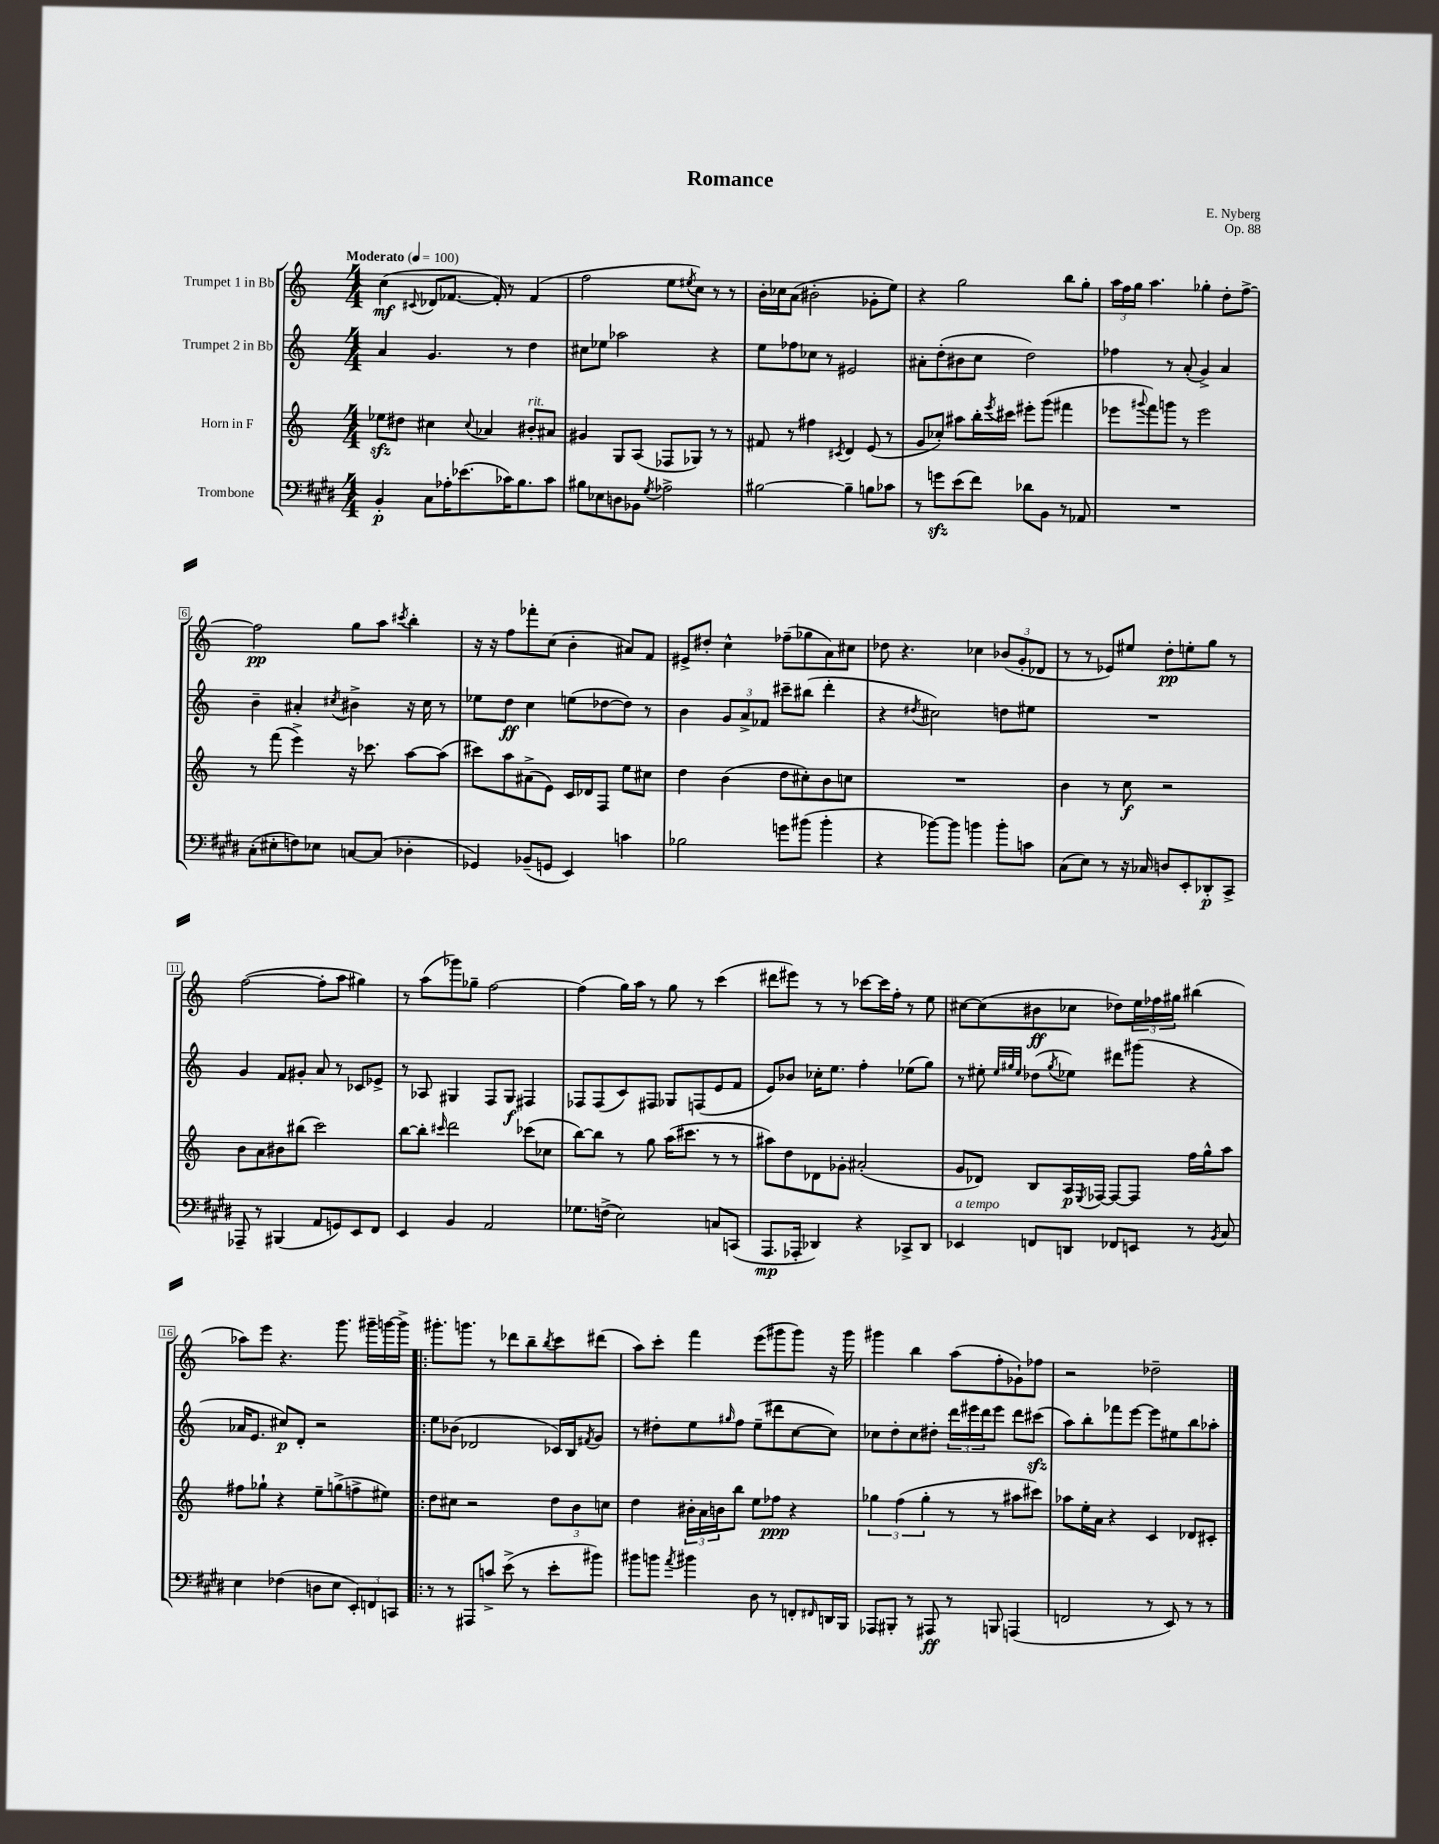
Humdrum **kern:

**kern	**dynam	**kern	**dynam	**kern	**dynam	**kern	**dynam
*part4	*part4	*part3	*part3	*part2	*part2	*part1	*part1
*staff4	*staff4	*staff3	*staff3	*staff2	*staff2	*staff1	*staff1
*I"Trombone	*	*I"Horn in F	*	*I"Trumpet 2 in Bb	*	*I"Trumpet 1 in Bb	*
*clefF4	*	*clefG2	*	*clefG2	*	*clefG2	*
*k[f#c#g#d#]	*	*k[]	*	*k[]	*	*k[]	*
*M4/4	*	*M4/4	*	*M4/4	*	*M4/4	*
*MM100	*	*MM100	*	*MM100	*	*MM100	*
=1	=1	=1	=1	=1	=1	=1	=1
!	!	!	!	!	!	!LO:TX:a:B:t=Moderato	!
4BB'/	p	8ee-Xzz\L	.	4a/	.	(4cc\	mf
.	.	8dd#X\J	.	.	.	.	.
.	.	.	.	.	.	8qqc#X/	.
8C#\L	.	4cc#X\	.	4.g/	.	8d-X/L	.
16A-X'\K	.	.	.	.	.	[8.f-X/J	.
(8.e-X\	.	.	.	.	.	.	.
.	.	8qqcc#/	.	.	.	.	.
.	.	4a-X/	.	.	.	.	.
.	.	.	.	.	.	16f-'/])	.
16c-X\K)	.	.	.	8r	.	8r	.
8.B\	.	.	.	.	.	.	.
!	!	!LO:TX:a:i:t=rit.	!	!	!	!	!
.	.	8b#X'/L	.	4dd\	.	(4f-/	.
8c-\J	.	8a#X/J	.	.	.	.	.
=2	=2	=2	=2	=2	=2	=2	=2
8B#X\L	.	4g#X/	.	8cc#X\L	.	2ff\	.
8E-X\	.	.	.	8ee-X\J	.	.	.
8Dn\	.	8G/L	.	2aa-X\	.	.	.
8BB-X\J	.	(8A/J	.	.	.	.	.
8qG#/	.	.	.	.	.	.	.
2A-X^\	.	8F-X/L	.	.	.	8ee\L	.
.	.	.	.	.	.	8qee#X/	.
.	.	8G-X/J)	.	.	.	8cc\J)	.
.	.	8r	.	4r	.	8r	.
.	.	8r	.	.	.	8r	.
=3	=3	=3	=3	=3	=3	=3	=3
[2B#X\	.	8f#X/	.	8ee\L	.	16b'\LL	.
.	.	.	.	.	.	16cc-X\J	.
.	.	8r	.	8ff-X\	.	(8a\J	.
.	.	4ff#X\	.	8cc-X\J	.	2b#X'\	.
.	.	.	.	8r	.	.	.
.	.	8qc#X/	.	.	.	.	.
4B#~\]	.	4d/	.	2e#X/	.	.	.
8Bn\L	.	(8e/	.	.	.	8g-X'\L	.
8c-X\J	.	8r	.	.	.	8ee\J)	.
=4	=4	=4	=4	=4	=4	=4	=4
8r	.	8g/L	.	8a#X'\L	.	4r	.
8gnzz\L	.	8cc-X'/J)	.	(8dd'\	.	.	.
(8e\	.	8aa#X\L	.	8b#X\	.	2gg\	.
8f#\J)	.	16bb'\L	.	8cc\J	.	.	.
.	.	8qeee/	.	.	.	.	.
.	.	16ccc#X\JJ	.	.	.	.	.
8d-X\L	.	8eee#X'\L	.	2dd\)	.	.	.
8BB\J	.	(8ggg\J	.	.	.	.	.
8r	.	4fff#X\	.	.	.	8bb\L	.
8AA-X/	.	.	.	.	.	8gg'\J	.
=5	=5	=5	=5	=5	=5	=5	=5
1r	.	8eee-X\L	.	4ff-X\	.	24aa\LL	.
.	.	.	.	.	.	24ff\	.
.	.	.	.	.	.	24gg\JJ	.
.	.	8qqggg#X/	.	.	.	.	.
.	.	8fff\)	.	.	.	4.aa\	.
.	.	8gggn\J	.	8r	.	.	.
.	.	8r	.	(8a'/	.	.	.
.	.	2eee-\	.	4g^/)	.	4gg-X'\	.
.	.	.	.	4a/	.	8dd'\L	.
.	.	.	.	.	.	[8ff^\J	.
!!LO:LB:g=z
=6	=6	=6	=6	=6	=6	=6	=6
(8C#'\L	.	8r	.	4b~\	.	2ff\]	pp
8E#X'\	.	(8fff\	.	.	.	.	.
8Fn\)	.	4eee^\)	.	4a#X'/	.	.	.
8E-X\J	.	.	.	.	.	.	.
.	.	.	.	8qcc#X/	.	.	.
[8Cn/L	.	16r	.	4b#X^\	.	8gg\L	.
.	.	8.ccc-X\	.	.	.	.	.
(8C/J]	.	.	.	.	.	8aa\J	.
.	.	.	.	.	.	8qccc#X/	.
4D-X'\	.	[8aa\L	.	16r	.	4bb'\	.
.	.	.	.	16cc#\	.	.	.
.	.	(8aa\J]	.	8r	.	.	.
=7	=7	=7	=7	=7	=7	=7	=7
4GG-X/)	.	8ccc#X\L)	.	8ee-X\L	.	16r	.
.	.	.	.	.	.	16r	.
.	.	8aa\	.	8dd\J	ff	8ff\L	.
(8BB-X~/L	.	(8a#X^\	.	4cc\	.	8fff-X'\	.
8GGn/J	.	8e\J)	.	.	.	(8cc\J	.
4EE/)	.	16c/LL	.	(8een\L	.	4b'\	.
.	.	16d-X/J	.	.	.	.	.
.	.	8F/J	.	[8dd-X\	.	.	.
4cn\	.	8ee\L	.	8dd-\J])	.	8a#X/L)	.
.	.	8cc#X\J	.	8r	.	8f/J	.
=8	=8	=8	=8	=8	=8	=8	=8
2B-X\	.	4dd\	.	4b\	.	8e#X^/L	.
.	.	.	.	.	.	8dd#X'/J	.
.	.	(4b\	.	12g/L	.	4cc^^\	.
.	.	.	.	12a^/	.	.	.
.	.	.	.	12f-X/J	.	.	.
8gn\L	.	8dd\L	.	8ccc#X~\L	.	(8ff-X~\L	.
(8b#X\J	.	8cc#X'\)	.	(8bb#X\J	.	8gg-X\	.
4b#'\	.	8b\	.	4ddd'\	.	8a\)	.
.	.	8ccn\J	.	.	.	8cc#X\J	.
=9	=9	=9	=9	=9	=9	=9	=9
4r	.	1r	.	4r	.	8dd-X\	.
.	.	.	.	.	.	4.r	.
.	.	.	.	8qdd#X/	.	.	.
[8b-X\L)	.	.	.	2cc#X\)	.	.	.
8b-\J]	.	.	.	.	.	.	.
4bn\	.	.	.	.	.	4cc-X\	.
8b'\L	.	.	.	8ddn\L	.	(12b-X/L	.
.	.	.	.	.	.	12g'/	.
8cn\J	.	.	.	8ee#X\J	.	.	.
.	.	.	.	.	.	12d-X/J	.
=10	=10	=10	=10	=10	=10	=10	=10
(8C#\L	.	4b\	.	1r	.	8r	.
8E\J)	.	.	.	.	.	8r	.
8r	.	8r	.	.	.	8e-X/L)	.
16r	.	8cc\	f	.	.	8ee#X/J	.
16C-X/	.	.	.	.	.	.	.
8Dn/L	.	2r	.	.	.	8dd'\L	pp
8EE'/	.	.	.	.	.	8een'\	.
8DD-X'/	p	.	.	.	.	8gg\J	.
8CC#^/J	.	.	.	.	.	8r	.
!!LO:LB:g=z
=11	=11	=11	=11	=11	=11	=11	=11
8AAA-X~/	.	8b\L	.	4g/	.	([2ff\	.
8r	.	8a\	.	.	.	.	.
(4BBB#X/	.	8b#X\	.	8f/L	.	.	.
.	.	(8bb#X\J	.	8g#X'/J	.	.	.
8AA/L	.	2ccc\)	.	8a/	.	8ff'\L]	.
8GGn/)	.	.	.	8r	.	8aa\J	.
8EE/	.	.	.	8c-X/L	.	4gg#X\)	.
8FF#/J	.	.	.	8e-X^/J	.	.	.
=12	=12	=12	=12	=12	=12	=12	=12
4EE/	.	[8bb\L	.	8r	.	8r	.
.	.	8bb'\J]	.	8A-X/	.	(8aa\L	.
.	.	16qqccc#X/	.	.	.	.	.
4BB/	.	2ddd\	.	4G#X/	.	8ggg-X\)	.
.	.	.	.	.	.	8gg-X~\J	.
2AA/	.	.	.	8F/L	.	[2ff\	.
.	.	.	.	8G#/J	f	.	.
.	.	(8ccc-X\L	.	4F#X/	.	.	.
.	.	8cc-X\J	.	.	.	.	.
=13	=13	=13	=13	=13	=13	=13	=13
8.G-X\L	.	[8bb\L)	.	8F-X/L	.	(4ff\]	.
.	.	8bb\J]	.	(8F-/	.	.	.
(16Fn^\Jk	.	.	.	.	.	.	.
2E\)	.	8r	.	8c/)	.	16gg\LL)	.
.	.	.	.	.	.	16aa\JJ	.
.	.	8gg\	.	8F#X/J	.	8r	.
.	.	(16aa\KL	.	8G-X/L	.	8gg\	.
.	.	8.ccc#X\J	.	.	.	.	.
.	.	.	.	(8Fn/	.	8r	.
8Cn/L	.	8r	.	8e/	.	(4ccc\	.
(8CCn/J	.	8r	.	8f/J	.	.	.
=14	=14	=14	=14	=14	=14	=14	=14
8.AAA/L	mp	8aa#X\L)	.	8e/L)	.	8ddd#X\L	.
.	.	8dd\	.	8b-X/J	.	8eee#X\J)	.
16AAA-X'/Jk	.	.	.	.	.	.	.
4DD-X/)	.	8d-X\	.	16cc-X'\KL	.	8r	.
.	.	.	.	8.ee\J	.	.	.
.	.	8g-X'\J	.	.	.	8r	.
4r	.	(2a#X'/	.	4ff'\	.	[8ccc-X\L	.
.	.	.	.	.	.	16ccc-\L]	.
.	.	.	.	.	.	16ff'\JJ	.
8CC-X^/L	.	.	.	(8ee-X\L	.	8r	.
8DD-/J	.	.	.	8gg\J)	.	8ee\	.
=15	=15	=15	=15	=15	=15	=15	=15
!LO:TX:a:i:t=a tempo	!	!	!	!	!	!	!
4EE-X/	.	8g/L	.	8r	.	[8cc#X\L	.
.	.	8d-X/J)	.	8ee#X'\	.	(8cc#\]	.
.	.	.	.	32qqee#/LLL	.	.	.
.	.	.	.	32qqgg#X/	.	.	.
.	.	.	.	32qqee#/JJJ	.	.	.
8FFn/L	.	8B/L	.	(8dd-X\L	.	8b#X\	ff
.	.	.	.	8qgg#/	.	.	.
8DDn/J	.	16A/L	p	8ee-X\J)	.	8cc-X\J	.
.	.	8qE/	.	.	.	.	.
.	.	[16F-X/JJ	.	.	.	.	.
8FF-X/L	.	8F-/L_	.	8ddd#X\L	.	8dd-X\L)	.
8EEn/J	.	8F-/J]	.	(8ggg#X\J	.	24ee\L	.
.	.	.	.	.	.	24ff-X\	.
.	.	.	.	.	.	24gg#X\JJ	.
8r	.	16ff\LL	.	4r	.	(4bb#X\	.
.	.	16gg^^\J	.	.	.	.	.
8qBB/	.	.	.	.	.	.	.
8C#/	.	8aa\J	.	.	.	.	.
!!LO:LB:g=z
=16	=16	=16	=16	=16	=16	=16	=16
4E\	.	8ff#X\L	.	16a-X/KL	.	8aa-X\L)	.
.	.	.	.	8.e/J	.	.	.
.	.	8gg-X`\J	.	.	.	8eee\J	.
(4F-X\	.	4r	.	8cc#X/L)	p	4.r	.
.	.	.	.	8d'/J	.	.	.
8Dn\L	.	8ee~\L	.	2r	.	.	.
8E\J	.	(8ggn^\	.	.	.	8.ggg\	.
12EE'/L)	.	8ffn^\	.	.	.	.	.
.	.	.	.	.	.	16ggg#X~\LL	.
12FFn/	.	.	.	.	.	.	.
.	.	8ee#X\J)	.	.	.	[16gggn\	.
12CCn/J	.	.	.	.	.	.	.
.	.	.	.	.	.	16ggg^\JJ]	.
=17!|:	=17!|:	=17!|:	=17!|:	=17!|:	=17!|:	=17!|:	=17!|:
8r	.	8dd\L	.	8ee\L	.	8.ggg#X'\L	.
8r	.	8cc#X\J	.	(8b-X\J	.	.	.
.	.	.	.	.	.	8.gggn\J	.
8AAA#X/L	.	2r	.	2d-X/	.	.	.
8cn^/J	.	.	.	.	.	8r	.
(8e^\	.	.	.	.	.	8ddd-X\L	.
8r	.	.	.	.	.	8bb~\	.
.	.	.	.	.	.	8qbb/	.
8e'\L	.	12dd\L	.	16c-X/LL)	.	8ccc\	.
.	.	.	.	16B/J	.	.	.
.	.	12b\	.	.	.	.	.
.	.	.	.	8qf#X/	.	.	.
8b#X\J)	.	.	.	8g/J	.	(8ddd#X\J	.
.	.	12ccn\J	.	.	.	.	.
=18	=18	=18	=18	=18	=18	=18	=18
8b#X\L	.	4dd\	.	8r	.	8aa\L)	.
8bn\J	.	.	.	8dd#X'\L	.	8ccc'\J	.
8qa/	.	.	.	.	.	.	.
4b#X\	.	24b#X'\LL	.	8ee\	.	4fff\	.
.	.	24a\	.	.	.	.	.
.	.	24bn\J	.	.	.	.	.
.	.	.	.	16qqgg#X/	.	.	.
.	.	8bb\J	.	8ff\J	.	.	.
8D#\	.	8ee\L	.	(8ee~\L	.	(8eee\L	.
8r	.	8ff-X\J	ppp	8ddd#X\	.	8ggg#X\	.
8FFn'/L	.	4r	.	[8cc\	.	8ggg#\J)	.
16qqFF#X/	.	.	.	.	.	.	.
16DDn/L	.	.	.	8cc\J])	.	16r	.
16BBB/JJ	.	.	.	.	.	16ggg#\	.
=19	=19	=19	=19	=19	=19	=19	=19
8AAA-X/L	.	6gg-X\	.	8cc-X\L	.	4ggg#X\	.
8BBB#X'/J	.	.	.	8dd'\	.	.	.
.	.	(6ff\	.	.	.	.	.
8r	.	.	.	8cc-\	.	4bb\	.
.	.	6gg-'\	.	.	.	.	.
8AAA#X/	ff	.	.	8dd#X'\J	.	.	.
8r	.	8r	.	24ddd\LL	.	(8aa\L	.
.	.	.	.	24eee#X\	.	.	.
.	.	.	.	24ddd\J	.	.	.
8BBBn/	.	8r	.	8eee#\J	.	8ff'\	.
(4AAAn/	.	8aa#X\L	.	8ddd\L	.	8g-X`\)	.
.	.	8ccc#X\J)	.	(8ccc#Xzz\J	.	8ff-X\J	.
=20	=20	=20	=20	=20	=20	=20	=20
2FFn/	.	8aa-X\L	.	8aa\L)	.	2r	.
.	.	16ee'\L	.	8bb'\	.	.	.
.	.	16a\JJ	.	.	.	.	.
.	.	4r	.	8fff-X\	.	.	.
.	.	.	.	[8eee\J	.	.	.
8r	.	4c/	.	8eee\L]	.	2dd-X~\	.
8EE/)	.	.	.	8ee#X\	.	.	.
8r	.	8d-X/L	.	8bb\	.	.	.
8r	.	8c#X'/J	.	8aa-X'\J	.	.	.
==	==	==	==	==	==	==	==
*-	*-	*-	*-	*-	*-	*-	*-
